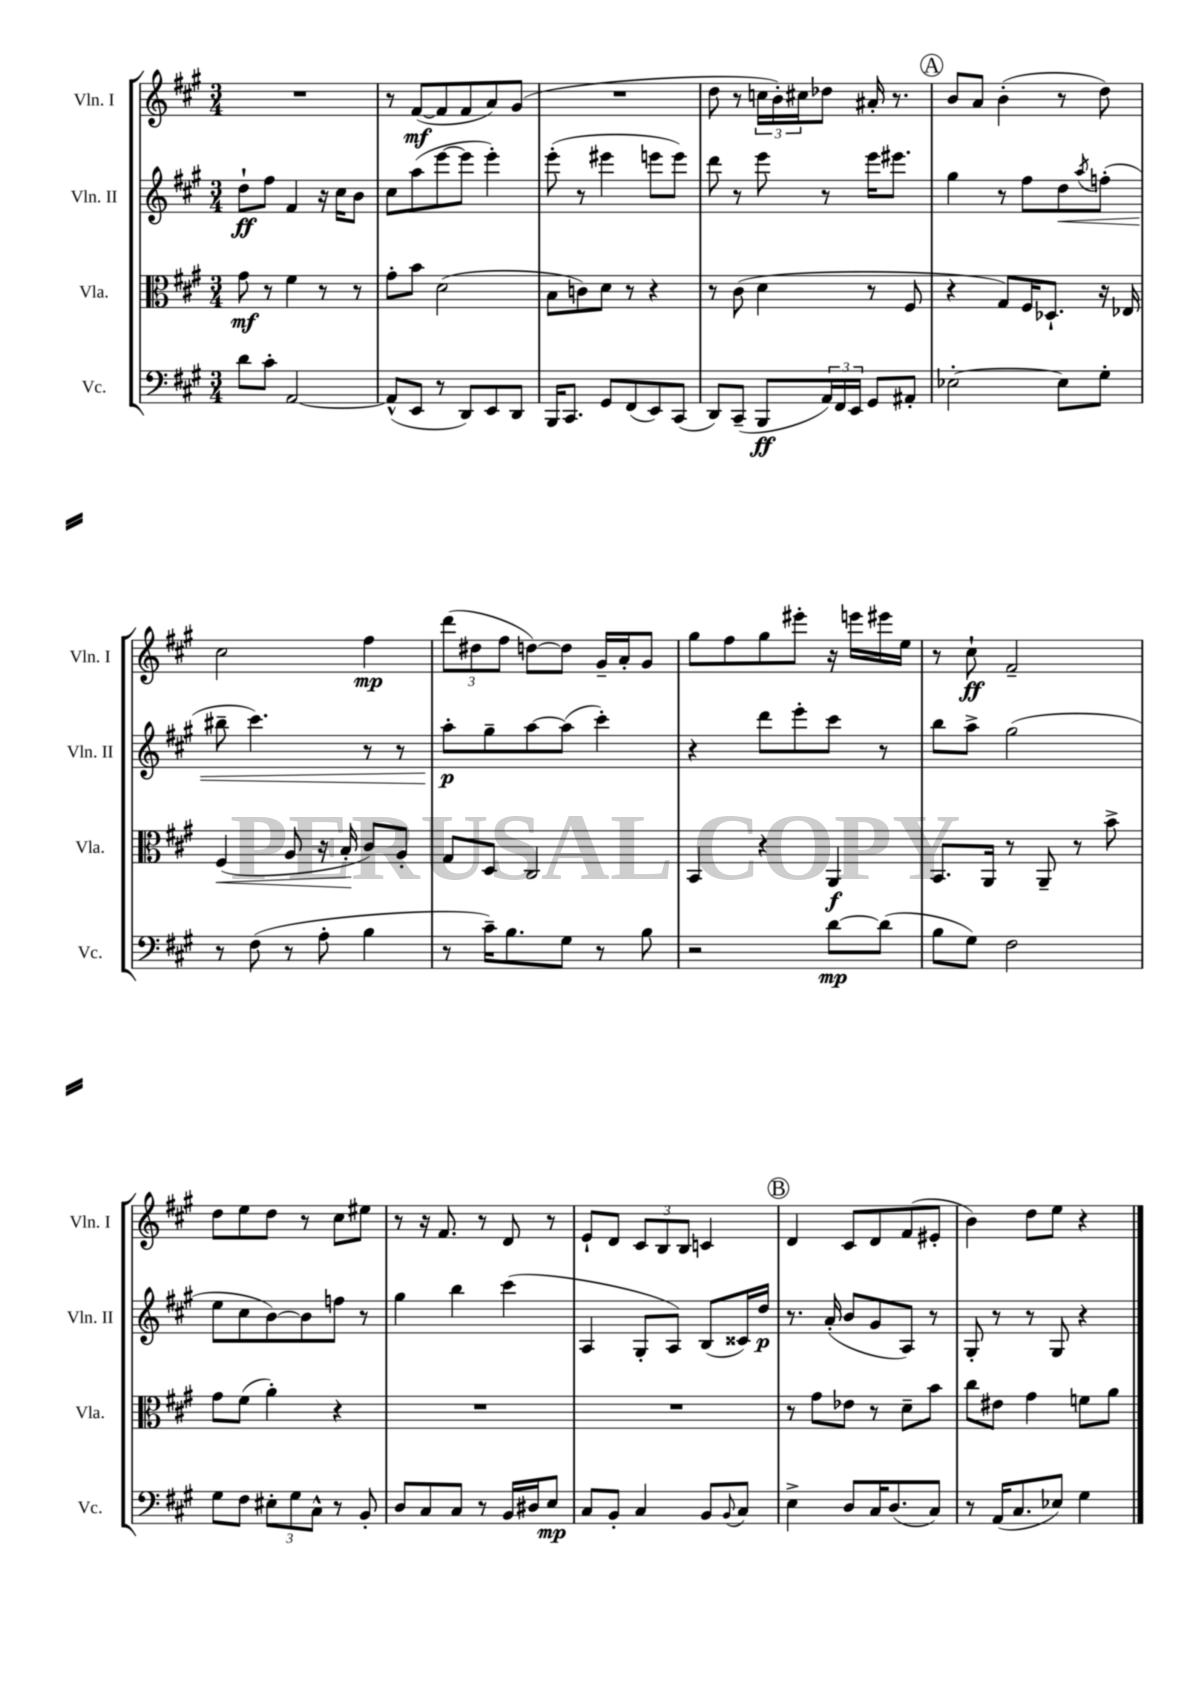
<<
\new StaffGroup <<
\new Staff = "s0" \with { instrumentName = "Vln. I" shortInstrumentName = "Vln. I" } {
    \clef treble \key a \major \numericTimeSignature \time 3/4
    R2. |
    r8 fis'8~\mf( fis'8 fis'8 a'8) gis'8( |
    R2. |
    d''8 r8 \tuplet 3/2 { c''16 b'16-.) cis''16 } des''8 ais'16-. r8. |
    \mark \markup { \circle "A" } b'8 a'8 b'4-.( r8 d''8) |
    cis''2 fis''4\mp |
    \tuplet 3/2 { d'''8( dis''8 fis''8 } d''8~) d''8 gis'16-- a'16-. gis'8 |
    gis''8 fis''8 gis''8 eis'''8-. r16 e'''16 eis'''16 e''16 |
    r8 cis''8-!\ff fis'2-- |
    d''8 e''8 d''8 r8 cis''8 eis''8 |
    r8 r16 fis'8. r8 d'8 r8 |
    e'8-! d'8 \tuplet 3/2 { cis'8 b8 b8 } c'4 |
    \mark \markup { \circle "B" } d'4 cis'8 d'8 fis'8( eis'8-. |
    b'4) d''8 e''8 r4 \bar "|." |
}
\new Staff = "s1" \with { instrumentName = "Vln. II" shortInstrumentName = "Vln. II" } {
    \clef treble \key a \major \numericTimeSignature \time 3/4
    d''8-!\ff fis''8 fis'4 r16 cis''16 b'8 |
    cis''8 a''8( e'''8~ e'''8 e'''4-.) |
    e'''8-.( r8 eis'''4 e'''8 e'''8) |
    d'''8 r8 e'''8 r8 e'''16 eis'''8. |
    \mark \markup { \circle "A" } gis''4 r8 fis''8 d''8\< \acciaccatura { a''8 } f''8-.( |
    bis''8-- cis'''4.) r8 r8 |
    a''8-.\p\! gis''8-- a''8~ a''8( cis'''4-.) |
    r4 d'''8 e'''8-. cis'''8 r8 |
    b''8 a''8-> gis''2( |
    e''8 cis''8 b'8~) b'8 f''8 r8 |
    gis''4 b''4 cis'''4( |
    a4 gis8-. a8) b8( cisis'16) d''16\p |
    \mark \markup { \circle "B" } r8. a'16-.( b'8 gis'8 a8) r8 |
    gis8-. r8 r8 gis8 r4 \bar "|." |
}
\new Staff = "s2" \with { instrumentName = "Vla." shortInstrumentName = "Vla." } {
    \clef alto \key a \major \numericTimeSignature \time 3/4
    gis'8\mf r8 fis'4 r8 r8 |
    gis'8-. b'8 d'2( |
    b8 c'8) d'8 r8 r4 |
    r8 cis'8( d'4 r8 fis8 |
    \mark \markup { \circle "A" } r4 gis8) fis16 des8.-! r16 ees16 |
    fis4\<( a8 r16 b16-.\! cis'8) a8-. |
    gis8 d8 cis2 |
    b,4 r4 a,4\f |
    b,8. a,16 r8 a,8-- r8 b'8-> |
    gis'8 fis'8( a'4-.) r4 |
    R2. |
    R2. |
    \mark \markup { \circle "B" } r8 gis'8 ees'8 r8 d'8-- b'8 |
    cis''8 eis'8 gis'4 f'8 a'8 \bar "|." |
}
\new Staff = "s3" \with { instrumentName = "Vc." shortInstrumentName = "Vc." } {
    \clef bass \key a \major \numericTimeSignature \time 3/4
    d'8 cis'8-. a,2~ |
    a,8-^( e,8 r8 d,8) e,8 d,8 |
    b,,16 cis,8. gis,8 fis,8( e,8) cis,8( |
    d,8) cis,8--( b,,8\ff \tuplet 3/2 { a,16) fis,16 e,16 } gis,8 ais,8-. |
    \mark \markup { \circle "A" } ees2~-. ees8 gis8-. |
    r8 fis8( r8 a8-. b4 |
    r8 cis'16--) b8. gis8 r8 b8 |
    r2 d'8~\mp d'8( |
    b8 gis8) fis2 |
    gis8 fis8 \tuplet 3/2 { eis8-. gis8 cis8-^ } r8 b,8-. |
    d8 cis8 cis8 r8 b,16 dis16 e8\mp |
    cis8 b,8-. cis4 b,8 \appoggiatura { b,8 } cis8 |
    \mark \markup { \circle "B" } e4-> d8 cis16 d8.( cis8) |
    r8 a,16( cis8. ees8) gis4 \bar "|." |
}
>>
>>
\layout { \context { \Score \remove "Bar_number_engraver" } }
